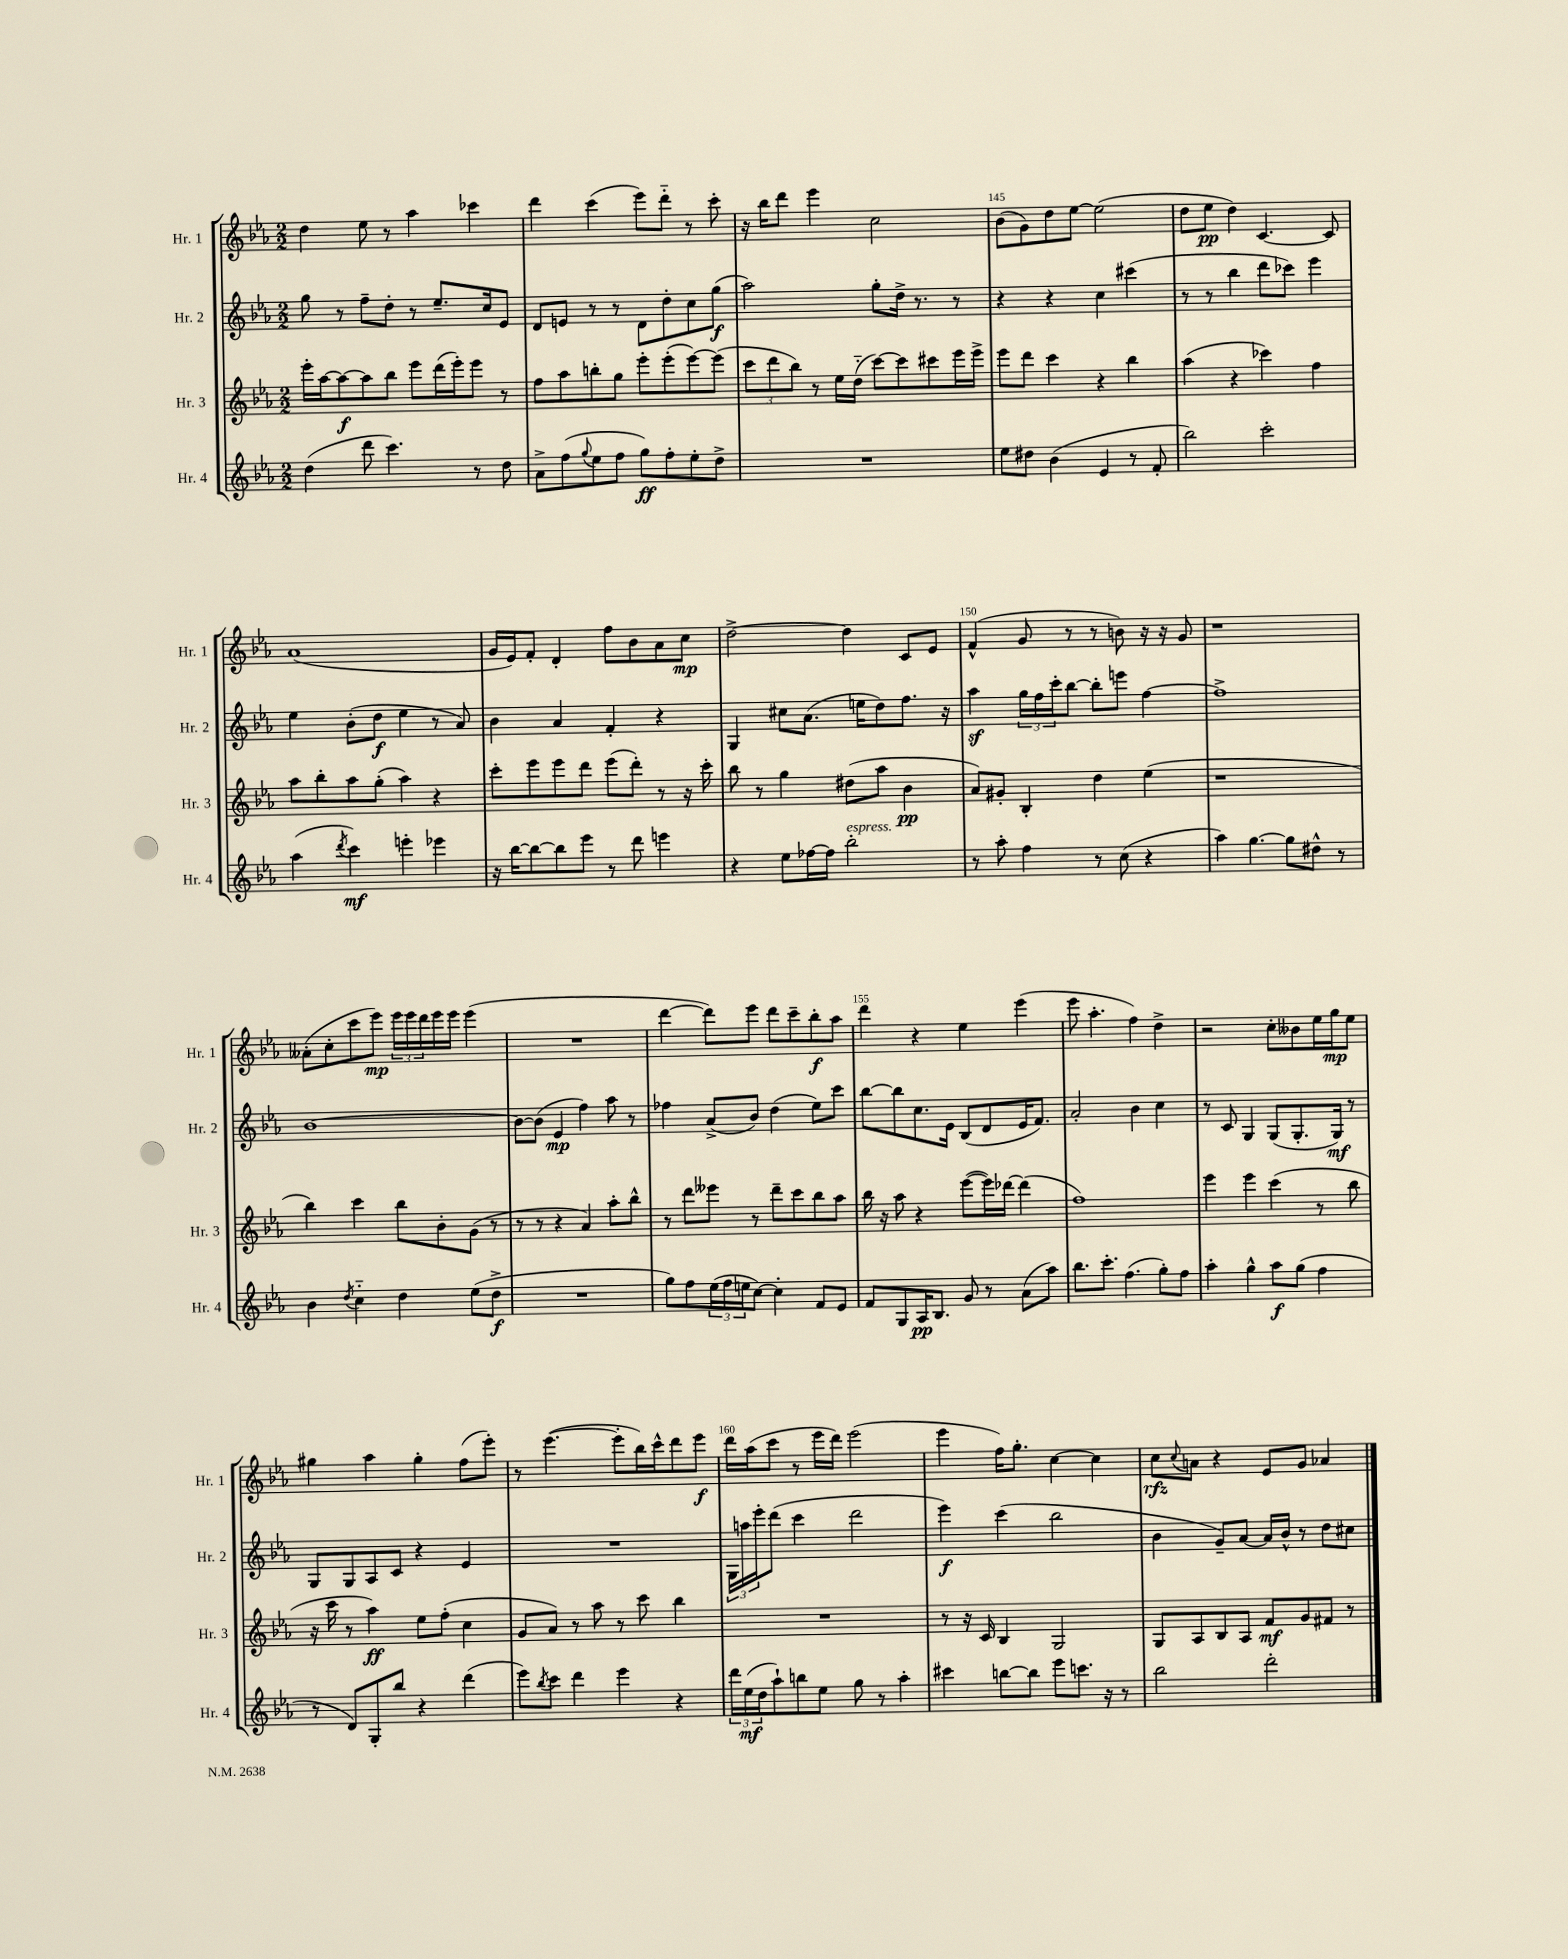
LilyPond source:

<<
\new StaffGroup <<
\new Staff = "s0" \with { instrumentName = "Hr. 1" shortInstrumentName = "Hr. 1" } {
    \clef treble \key ees \major \numericTimeSignature \time 2/2
    d''4 ees''8 r8 aes''4 ces'''4 |
    d'''4 c'''4( ees'''8) d'''8-_ r8 c'''8-. |
    r16 bes''16 d'''8 ees'''4 c''2 |
    bes'8( g'8) d''8 ees''8~ ees''2( |
    d''8 ees''8\pp d''4) c'4.~ c'8 |
    aes'1( |
    g'16 ees'16) f'8-. d'4-. f''8 bes'8 aes'8 c''8\mp |
    d''2~-> d''4 c'8 ees'8 |
    f'4-^( g'8 r8 r8 b'8) r16 r16 g'8 |
    r1 |
    aeses'8-.( c''8-. c'''8 ees'''8\mp) \tuplet 3/2 { ees'''16 ees'''16 d'''16 } ees'''16 ees'''16 ees'''4( |
    R1 |
    d'''4~ d'''8) ees'''8 d'''8 c'''8-- bes''8-.\f aes''8 |
    d'''4 r4 ees''4 ees'''4( |
    ees'''8 aes''4.-. f''4) d''4-> |
    r2 c''8-. beses'8 ees''16 g''16\mp ees''8 |
    gis''4 aes''4 gis''4-. f''8( ees'''8-.) |
    r8 ees'''4.~( ees'''8-. bes''16) c'''16-^ d'''8 ees'''8\f |
    d'''16 aes''16( c'''8 r8 ees'''16 d'''16) ees'''2( |
    ees'''4 f''16) g''8.-. c''4~ c''4 |
    c''8\rfz \appoggiatura { c''8 } a'8 r4 ees'8 g'8 aes'4 \bar "|." |
}
\new Staff = "s1" \with { instrumentName = "Hr. 2" shortInstrumentName = "Hr. 2" } {
    \clef treble \key ees \major \numericTimeSignature \time 2/2
    g''8 r8 f''8-- d''8-. r8 ees''8.-- c''16 ees'8 |
    d'8 e'8 r8 r8 d'8 d''8-. c''8 g''8\f( |
    aes''2) g''8-. d''16-> r8. r8 |
    r4 r4 c''4 cis'''4( |
    r8 r8 bes''4 d'''8 ces'''8) ees'''4 |
    ees''4 bes'8-.( d''8\f ees''4 r8 aes'8) |
    bes'4 aes'4 f'4-. r4 |
    g4 cis''8 aes'8.( e''16 d''8) f''8. r16 |
    aes''4\sf \tuplet 3/2 { g''16 f''16 c'''16-. } bes''8~ bes''8-. e'''8 f''4~ |
    f''1-> |
    bes'1~ |
    bes'8~ bes'8( ees'4\mp f''4) aes''8 r8 |
    fes''4 aes'8->( bes'8) d''4( ees''8) c'''8 |
    bes''8~ bes''8 c''8. ees'16 bes8( d'8 ees'16 f'8.) |
    aes'2-. bes'4 c''4 |
    r8 c'8 g4 g8( g8.-. g16\mf) r8 |
    g8 g8 aes8 c'8 r4 ees'4 |
    R1 |
    \tuplet 3/2 { g16 a''16 ees'''16-. } d'''8( c'''4 d'''2 |
    ees'''4\f) c'''4( bes''2 |
    bes'4 g'8--) aes'8~ aes'16 bes'16-^ r8 d''8 cis''8 \bar "|." |
}
\new Staff = "s2" \with { instrumentName = "Hr. 3" shortInstrumentName = "Hr. 3" } {
    \clef treble \key ees \major \numericTimeSignature \time 2/2
    ees'''16-. aes''16~ aes''8~\f aes''8 bes''8 ees'''8 d'''16( ees'''16-.) ees'''8 r8 |
    f''8 aes''8 b''8-. g''8 ees'''8-. ees'''8-.( ees'''8~) ees'''8( |
    \tuplet 3/2 { c'''8 d'''8 bes''8) } r8 ees''16 d''16-_( c'''8~) c'''8 cis'''8 ees'''16 ees'''16-> |
    ees'''8 d'''8 c'''4 r4 bes''4 |
    aes''4( r4 ces'''4) f''4 |
    aes''8 bes''8-. aes''8 g''8-.( aes''4) r4 |
    c'''8-. ees'''8 ees'''8 d'''8 ees'''8( d'''8-.) r8 r16 c'''16-. |
    bes''8 r8 g''4 dis''8( aes''8 bes'4\pp |
    aes'8) gis'8-. bes4-. d''4 ees''4( |
    r1 |
    bes''4) c'''4 bes''8 bes'8-. g'8( r8 |
    r8 r8 r4 aes'4) aes''8-. bes''8-^ |
    r8 d'''8 eeses'''8 r8 d'''8-- c'''8 bes''8 aes''8 |
    bes''16 r16 aes''8 r4 ees'''8~( ees'''16) des'''16~ des'''4( |
    f''1) |
    ees'''4 ees'''4 c'''4( r8 bes''8 |
    r16 c'''16 r8 aes''4\ff) ees''8 f''8-.( c''4 |
    g'8 aes'8) r8 aes''8 r8 c'''8 bes''4 |
    R1 |
    r8 r16 c'16 bes4 g2 |
    g8 aes8 bes8 aes8 f'8\mf g'8 fis'8 r8 \bar "|." |
}
\new Staff = "s3" \with { instrumentName = "Hr. 4" shortInstrumentName = "Hr. 4" } {
    \clef treble \key ees \major \numericTimeSignature \time 2/2
    d''4( d'''8 c'''4.) r8 d''8 |
    aes'8-> f''8( \appoggiatura { g''8 } ees''8 f''8 g''8\ff) f''8-. ees''8-. d''8-> |
    R1 |
    ees''8 dis''8 bes'4( ees'4 r8 f'8-. |
    bes''2) c'''2-. |
    aes''4( \acciaccatura { d'''8 } c'''4\mf) e'''4-. ees'''4 |
    r16 bes''16~ bes''8~ bes''8 ees'''8 r8 d'''8 e'''4 |
    r4 ees''8 fes''16~ fes''16 bes''2-.^\markup { \italic "espress." } |
    r8 aes''8-. f''4 r8 c''8( r4 |
    aes''4) g''4.~ g''8 dis''8-^ r8 |
    bes'4 \acciaccatura { d''8 } c''4-_ d''4 ees''8( d''8->\f |
    R1 |
    g''8) f''8 \tuplet 3/2 { ees''16( f''16 e''16 } c''8~) c''4-. f'8 ees'8 |
    f'8 g8 aes16\pp bes8. g'8 r8 aes'8( aes''8) |
    bes''8. c'''8.-. f''4.( g''8-.) f''8 |
    aes''4-. g''4-^ aes''8\f g''8( f''4 |
    r8 d'8) g8-. bes''8 r4 d'''4( |
    ees'''8) \acciaccatura { bes''8 } c'''8 d'''4 ees'''4 r4 |
    \tuplet 3/2 { d'''16 ees''16\mf( d''16 } aes''8-!) b''8 ees''8 g''8 r8 aes''4-. |
    cis'''4 b''8~ b''8 ees'''8 c'''8. r16 r8 |
    bes''2 d'''2-. \bar "|." |
}
>>
>>
\layout { \context { \Score currentBarNumber = #142 \override BarNumber.break-visibility = ##(#f #t #t) barNumberVisibility = #(every-nth-bar-number-visible 5) } }
